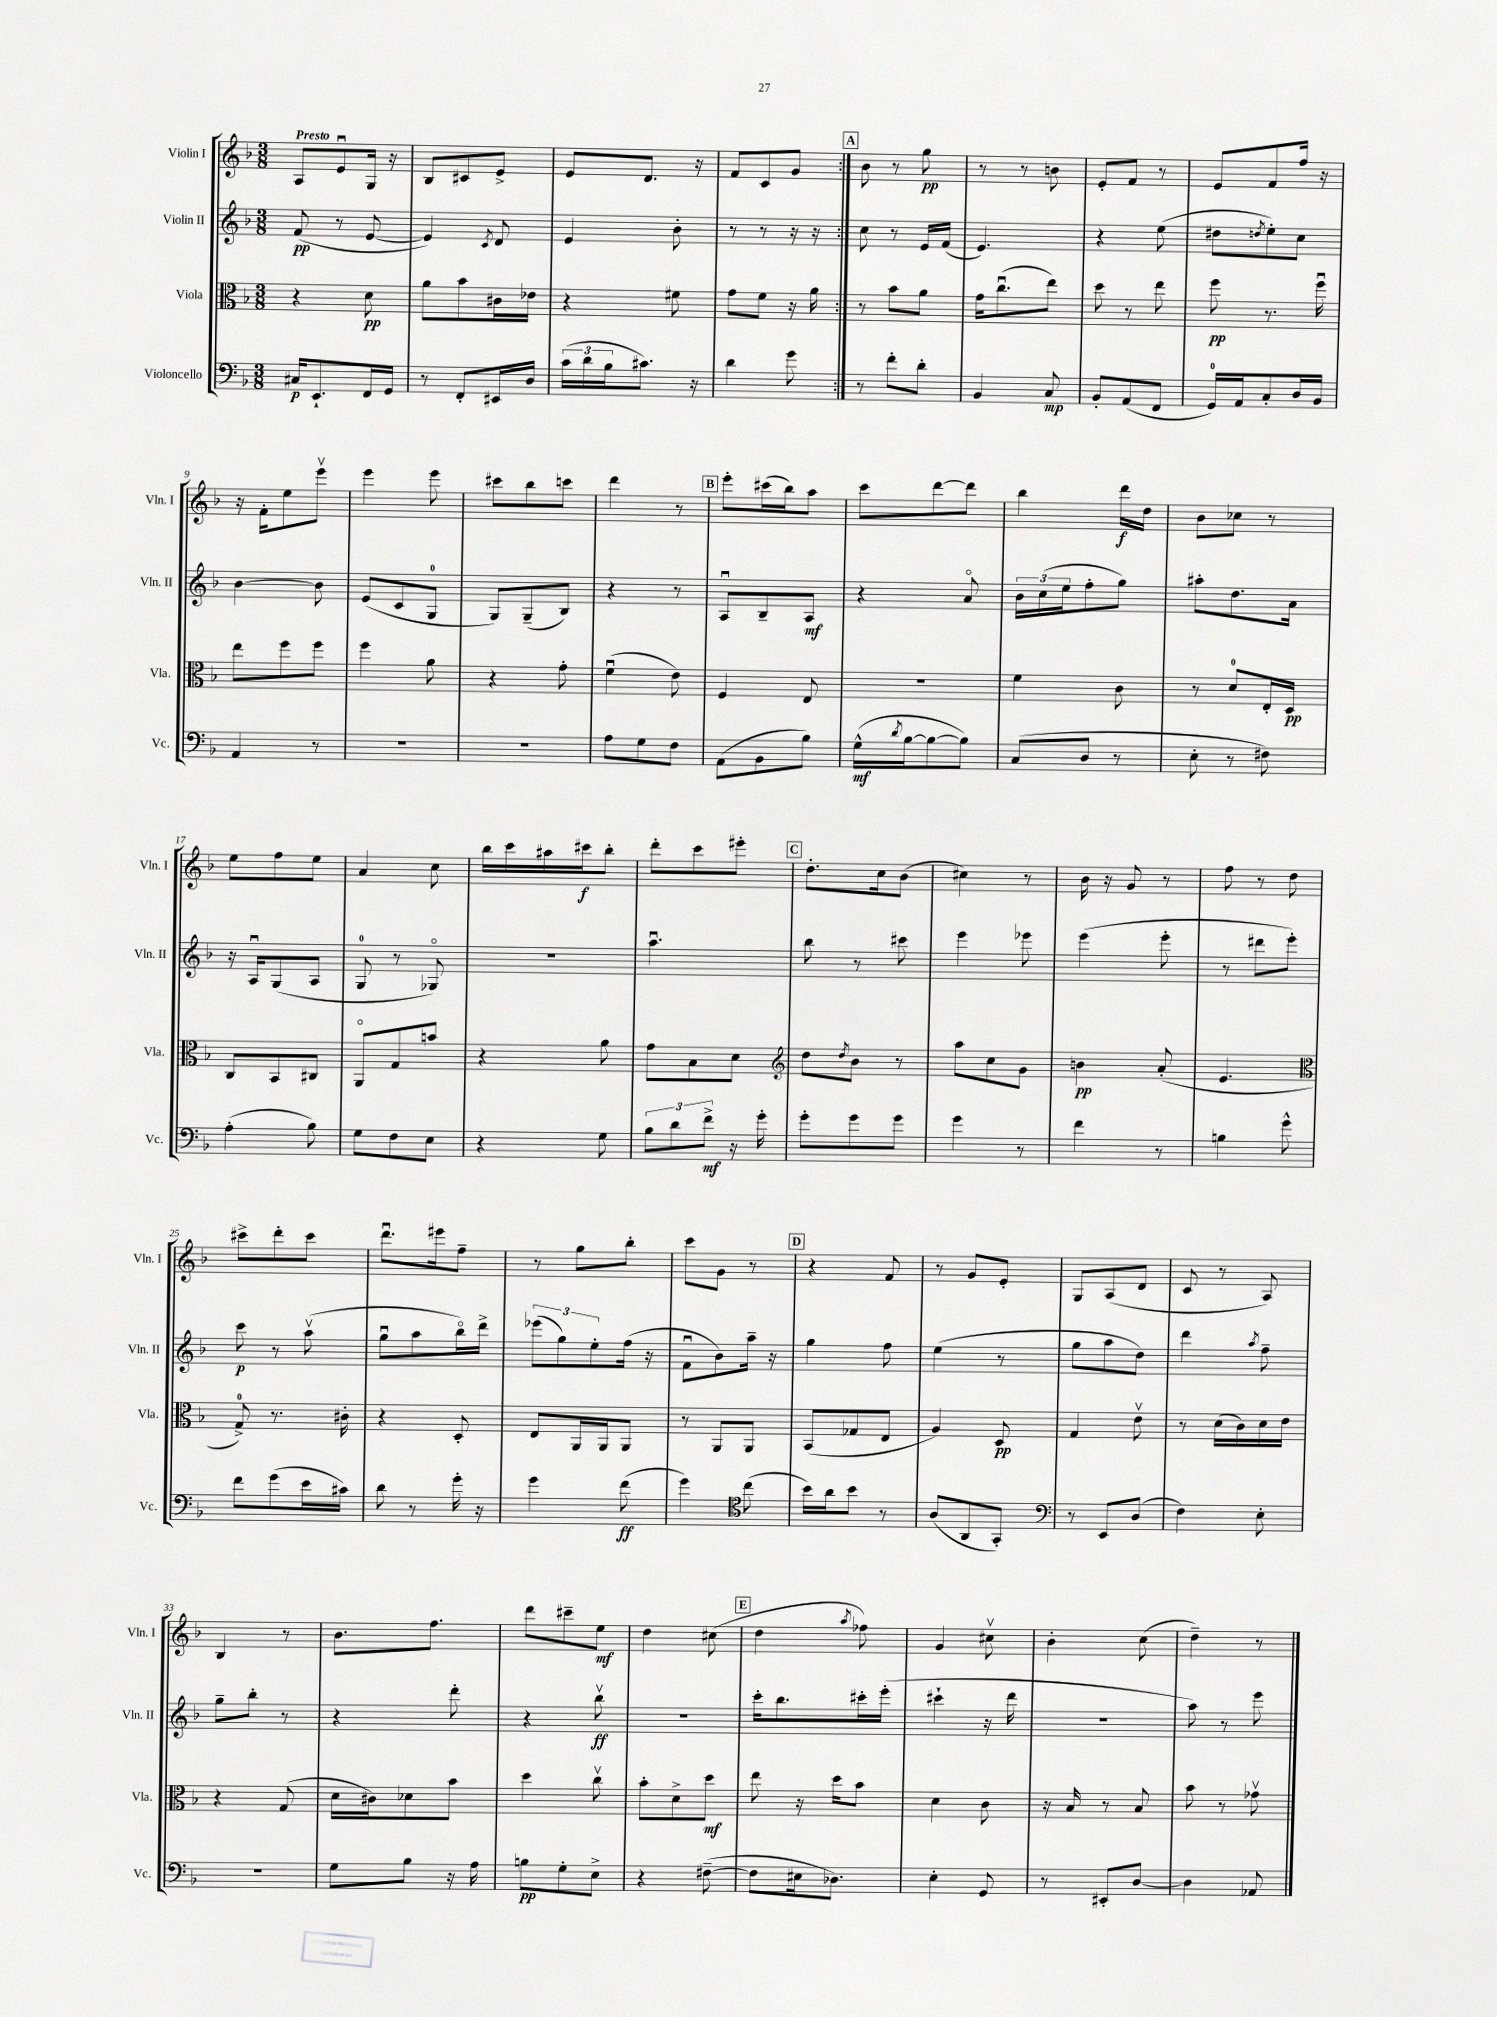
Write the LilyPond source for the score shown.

<<
\new StaffGroup <<
\new Staff = "s0" \with { instrumentName = "Violin I" shortInstrumentName = "Vln. I" } {
    \clef treble \key f \major \numericTimeSignature \time 3/8 \tempo "Presto"
    \repeat volta 2 { a8 e'8\downbow g16 r16 |
    bes8 cis'8 e'8-> |
    e'8 d'8. r16 |
    f'8 c'8 g'8 | }
    \mark \markup { \box "A" } bes'8 r8 g''8\pp |
    r8 r8 b'8 |
    e'8-. f'8 r8 |
    e'8 f'8 f''16 r16 |
    r16 f'16-. e''8 e'''8\upbow |
    e'''4 e'''8 |
    cis'''8 bes''8 c'''8 |
    d'''4 r8 |
    \mark \markup { \box "B" } e'''8-. cis'''16( bes''16) a''8 |
    c'''8 d'''8~ d'''8 |
    bes''4 d'''16\f d''16 |
    bes'8 ces''8 r8 |
    e''8 f''8 e''8 |
    a'4 c''8 |
    bes''16 c'''16 ais''16 cis'''16\f bes''8-. |
    d'''8-. c'''8 eis'''8-. |
    \mark \markup { \box "C" } d''8.-. c''16 bes'8( |
    cis''4) r8 |
    bes'16 r16 g'8 r8 |
    f''8 r8 d''8 |
    cis'''8-> d'''8-. cis'''8 |
    d'''8.\downbow eis'''16 f''8-- |
    r8 g''8 bes''8-. |
    c'''8 g'8 r8 |
    \mark \markup { \box "D" } r4 f'8 |
    r8 g'8 e'8-. |
    g8 a8( d'8 |
    c'8 r8 a8) |
    bes4 r8 |
    bes'8. f''8. |
    d'''8 cis'''8-- e''8\mf |
    d''4 cis''8( |
    \mark \markup { \box "E" } d''4 \acciaccatura { a''8 } fes''8) |
    g'4 cis''8\upbow |
    bes'4-. c''8( |
    d''4--) r8 \bar "|." |
}
\new Staff = "s1" \with { instrumentName = "Violin II" shortInstrumentName = "Vln. II" } {
    \clef treble \key f \major \numericTimeSignature \time 3/8
    \repeat volta 2 { f'8\pp( r8 e'8~ |
    e'4) \acciaccatura { c'8 } d'8 |
    e'4 bes'8-. |
    r8 r8 r16 r16 | }
    \mark \markup { \box "A" } c''8 r8 e'16 f'16( |
    e'4.) |
    r4 e''8( |
    dis''8 \acciaccatura { d''8 } e''8-.) c''8 |
    bes'4~ bes'8 |
    e'8( c'8 g8-0 |
    g8) g8--( bes8) |
    r4 r8 |
    \mark \markup { \box "B" } a8\downbow bes8-- a8\mf |
    r4 a'8\flageolet |
    \tuplet 3/2 { bes'16 c''16( e''16 } f''8-. g''8) |
    ais''8-. d''8. a'16 |
    r16 a16\downbow g8( a8 |
    g8-0 r8 ges8\flageolet) |
    R4. |
    a''4.\downbow |
    \mark \markup { \box "C" } bes''8 r8 cis'''8 |
    e'''4 ees'''8 |
    e'''4( e'''8-. |
    r8 dis'''8 e'''8-.) |
    c'''8\p r8 a''8\upbow( |
    g''8\downbow a''8 bes''16\flageolet) d'''16-> |
    \tuplet 3/2 { ees'''8( g''8) e''8-. } f''16( r16 |
    f'8\downbow bes'8) a''16-- r16 |
    \mark \markup { \box "D" } g''4 f''8 |
    e''4( r8 |
    g''8 a''8 d''8) |
    d'''4 \acciaccatura { a''8 } f''8-- |
    g''8-- bes''8-. r8 |
    r4 d'''8-. |
    r4 bes''8\upbow\ff |
    R4. |
    \mark \markup { \box "E" } c'''16-. bes''8. cis'''16-. e'''16-.( |
    cis'''4-! r16 d'''16 |
    r4. |
    a''8) r8 e'''8 \bar "|." |
}
\new Staff = "s2" \with { instrumentName = "Viola" shortInstrumentName = "Vla." } {
    \clef alto \key f \major \numericTimeSignature \time 3/8
    \repeat volta 2 { r4 d'8\pp |
    a'8 bes'8 cis'16 ees'16 |
    r4 fis'8 |
    g'8 f'8 r16 a'16 | }
    \mark \markup { \box "A" } r8 bes'8 a'8 |
    g'16 c''8.\downbow( e''8) |
    d''8 r8 e''8 |
    f''8\pp r8. f''16\downbow |
    e''8 f''8 f''8 |
    f''4 a'8 |
    r4 g'8-. |
    f'4\downbow( e'8) |
    \mark \markup { \box "B" } f4 e8 |
    R4. |
    f'4 c'8 |
    r8 d'8-0 e16-. d16\pp |
    c8 bes,8 cis8 |
    a,8\flageolet g8 b'8 |
    r4 a'8 |
    g'8 bes8 d'8 |
    \mark \markup { \box "C" } \clef treble d''8 \acciaccatura { d''8 } bes'8 r8 |
    a''8 c''8 g'8 |
    b'4\pp a'8-.( |
    e'4. |
    \clef alto g8-0->) r8. cis'16-. |
    r4 d8-. |
    e8 a,16 a,16 a,8 |
    r8 a,8 a,8 |
    \mark \markup { \box "D" } bes,8( ges8 e8 |
    a4) d8\pp |
    g4 e'8\upbow |
    r8 d'16( c'16) d'16 e'16 |
    r4 g8( |
    d'16 cis'16) des'8 bes'8 |
    d''4 c''8\upbow |
    bes'8-. d'8-> d''8\mf |
    \mark \markup { \box "E" } e''8 r16 d''16 bes'8 |
    d'4 c'8 |
    r16 bes16 r8 bes8 |
    bes'8 r8 ges'8\upbow \bar "|." |
}
\new Staff = "s3" \with { instrumentName = "Violoncello" shortInstrumentName = "Vc." } {
    \clef bass \key f \major \numericTimeSignature \time 3/8
    \repeat volta 2 { cis16\p e,8.-! f,16 g,16 |
    r8 f,8-. eis,16 d16 |
    \tuplet 3/2 { c'16( d'16 bes16 } cis'8.) r16 |
    d'4 g'8 | }
    \mark \markup { \box "A" } r8 f'8-. d'8-. |
    bes,4 c8\mp |
    bes,8-. a,8( f,8 |
    g,16-0) a,16 c8-. d16 bes,16 |
    a,4 r8 |
    R4. |
    R4. |
    a8 g8 f8 |
    \mark \markup { \box "B" } a,8( bes,8 bes8) |
    g16-^\mf( \acciaccatura { d'8 } bes16~ bes8~ bes8) |
    c8( d8 r8 |
    e8-. r8 fis8) |
    a4-.( bes8) |
    g8 f8 e8 |
    r4 g8 |
    \tuplet 3/2 { bes8 d'8 f'8->\mf } r16 g'16-. |
    \mark \markup { \box "C" } g'8-. g'8 g'8 |
    g'4 r8 |
    f'4 r8 |
    b4 g'8-^ |
    f'8 g'8( e'16 cis'16) |
    d'8 r8 g'16-. r16 |
    g'4 f'8\ff( |
    g'4) \clef tenor c''8( |
    \mark \markup { \box "D" } bes'16) a'16 bes'8 r8 |
    a8( a,8 g,8-.) |
    \clef bass r8 e,8 d8( |
    f4) e8-. |
    R4. |
    g8 bes8 r16 a16 |
    b8\pp g8-. e8-> |
    r4 fis8~--( |
    \mark \markup { \box "E" } fis8 eis16 des8.) |
    e4-. g,8 |
    r8 eis,8-. d8~ |
    d4 aes,8 \bar "|." |
}
>>
>>
